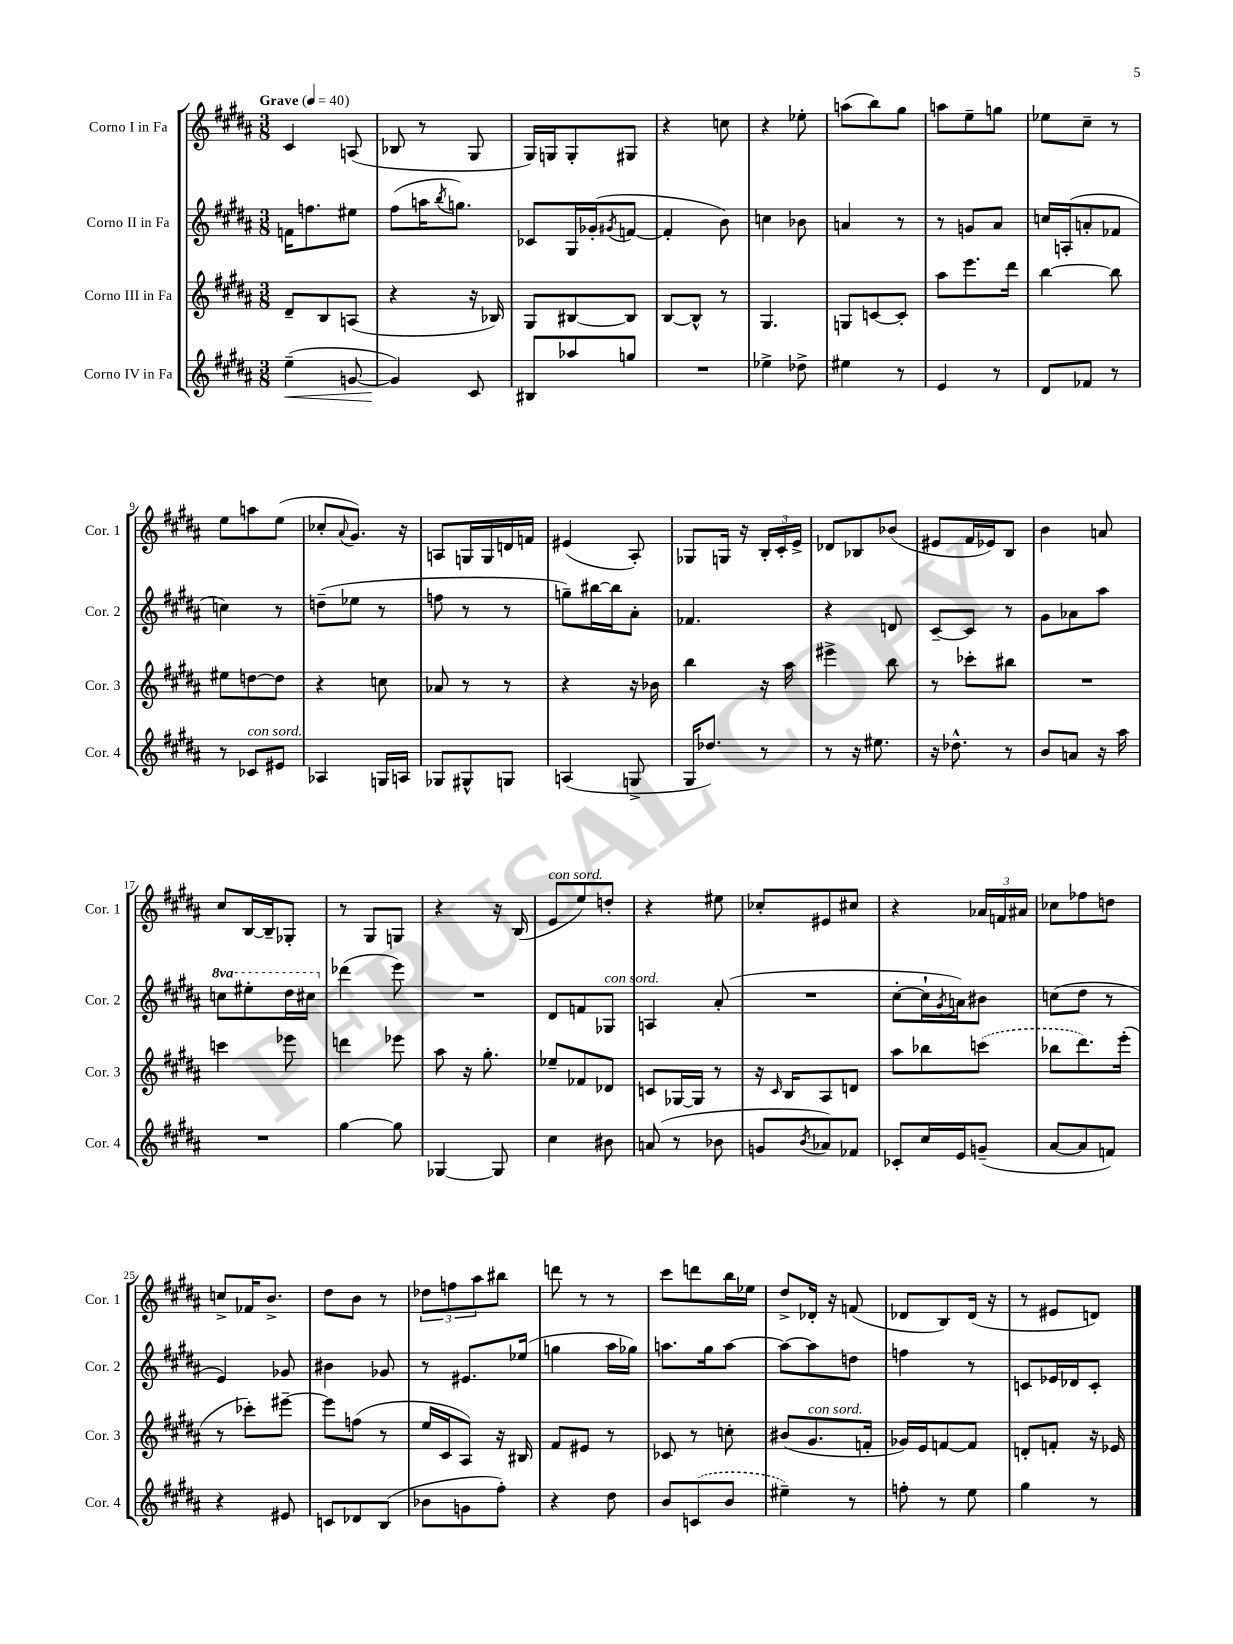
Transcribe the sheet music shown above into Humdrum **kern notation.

**kern	**dynam	**kern	**kern	**kern
*part4	*part4	*part3	*part2	*part1
*staff4	*staff4	*staff3	*staff2	*staff1
*I"Corno IV in Fa	*	*I"Corno III in Fa	*I"Corno II in Fa	*I"Corno I in Fa
*I'Cor. 4	*	*I'Cor. 3	*I'Cor. 2	*I'Cor. 1
*clefG2	*	*clefG2	*clefG2	*clefG2
*k[f#c#g#d#a#]	*	*k[f#c#g#d#a#]	*k[f#c#g#d#a#]	*k[f#c#g#d#a#]
*M3/8	*	*M3/8	*M3/8	*M3/8
*MM40	*	*MM40	*MM40	*MM40
=1	=1	=1	=1	=1
!	!	!	!	!LO:TX:a:B:t=Grave
!	!LO:HP:b	!	!	!
(4ee~\	<	8d#~/L	16fn\KL	4c#/
.	.	.	8.ffn\	.
.	.	8B/	.	.
[8gn/	.	(8An/J	8ee#X\J	(8An/
=2	=2	=2	=2	=2
4g/])	.	4r	(8ff#\L	8B-X/
.	.	.	16aan\K	8r
.	.	.	8qbb/	.
.	.	.	8.ggn\J)	.
8c#/	[	16r	.	8G#/
.	.	16B-X/)	.	.
=3	=3	=3	=3	=3
8B#X/L	.	8G#/L	8c-X/L	16G#/LL)
.	.	.	.	16Gn/J
8aa-X/	.	[8B#X/	16G#/L	8G'/
.	.	.	(16g-X'/J	.
.	.	.	8qg#X/	.
8ggn/J	.	8B#/J]	[8fn/J	8G#X/J
=4	=4	=4	=4	=4
4.r	.	[8B/L	4f'/]	4r
.	.	8B^^/J]	.	.
.	.	8r	8b\)	8ccn\
=5	=5	=5	=5	=5
4ee-X^\	.	4.G#/	4ccn\	4r
8dd-X^\	.	.	8b-X\	8ee-X'\
=6	=6	=6	=6	=6
4ee#X\	.	8Gn/L	4an/	(8aan\L
.	.	[8cn/	.	8bb\)
8r	.	8c'/J]	8r	8gg#\J
=7	=7	=7	=7	=7
4e/	.	8aa#\L	8r	8aan\L
.	.	8.eee\	8gn/L	8ee~\
8r	.	.	8a#/J	8ggn\J
.	.	16ddd#\Jk	.	.
=8	=8	=8	=8	=8
8d#/L	.	[4bb\	16ccn/LL	8ee-X\L
.	.	.	(16An'/J	.
8f-X/J	.	.	8an'/	8cc#~\J
8r	.	8bb\]	8f-X/J	8r
!!LO:LB:g=z
=9	=9	=9	=9	=9
8r	.	8ee#X\L	4ccn\)	8ee\L
!LO:TX:a:i:t=con sord.	!	!	!	!
8c-X/L	.	[8ddn\	.	8aan\
8e#X/J	.	8dd\J]	8r	(8ee\J
=10	=10	=10	=10	=10
4A-X/	.	4r	(8ddn~\L	8cc-X'/L
.	.	.	.	8qqa#/
.	.	.	8ee-X\J	8.g#/J)
16Gn/LL	.	8ccn\	8r	.
16An/JJ	.	.	.	16r
=11	=11	=11	=11	=11
8G-X/L	.	8a-X/	8ffn\	8An/L
8G#X^^/	.	8r	8r	16Gn/L
.	.	.	.	16G/
8Gn/J	.	8r	8r	16dn/
.	.	.	.	16fn/JJ
=12	=12	=12	=12	=12
(4An/	.	4r	8ggn~\L)	(4e#X/
.	.	.	[16bb#X\L	.
.	.	.	16bb#\J]	.
8Gn^/	.	16r	8a#'\J	8A#'/)
.	.	16b-X\	.	.
=13	=13	=13	=13	=13
16G#/KL	.	4bb\	4.f-X/	8G-X/L
8.dd-X/J)	.	.	.	.
.	.	.	.	16Gn/Jk
.	.	.	.	16r
8r	.	16r	.	24B'/LL
.	.	.	.	24c#'/
.	.	16aa#\	.	.
.	.	.	.	24e^/JJ
=14	=14	=14	=14	=14
8r	.	4eee#X^\	4r	8d-X/L
16r	.	.	.	8B-X/
8.ee#X\	.	.	.	.
.	.	8bb\	8dn/	(8b-X/J
=15	=15	=15	=15	=15
16r	.	8r	[8c#~/L	8e#X/L
8.dd-X^^\	.	.	.	.
.	.	8ccc-X'\L	8c#/J]	16f#/L
.	.	.	.	16e-X/J)
8r	.	8bb#X\J	8r	8B/J
=16	=16	=16	=16	=16
8b/L	.	4.r	8g#\L	4b\
8an/J	.	.	8a-X\	.
16r	.	.	8aa#\J	8an/
16aa#\	.	.	.	.
!!LO:LB:g=z
=17	=17	=17	=17	=17
*	*	*	*8va	*
4.r	.	4cccn\	8cccn\L	8cc#/L
.	.	.	8eee#X'\	[16B/L
.	.	.	.	16B~/J]
.	.	8eee-X\	16ddd#\L	8G-X'/J
.	.	.	16ccc#X\JJ	.
=18	=18	=18	=18	=18
*	*	*	*X8va	*
[4gg#\	.	4dddn\	(4ddd-X\	8r
.	.	.	.	8G#/L
8gg#\]	.	8eee-X\	8eee\)	8Gn/J
=19	=19	=19	=19	=19
[4G-X/	.	8aa#\	4.r	4r
.	.	16r	.	.
.	.	8.gg#'\	.	.
8G-/]	.	.	.	16r
.	.	.	.	(16B/
=20	=20	=20	=20	=20
!	!	!	!	!LO:TX:a:i:t=con sord.
4cc#\	.	8ee-X~/L	8d#/L	8e/L
.	.	8f-X/	8fn/	8ee/)
!	!	!	!LO:TX:a:i:t=con sord.	!
8b#X\	.	8d-X/J	8G-X/J	8ddn'/J
=21	=21	=21	=21	=21
(8an/	.	8cn/L	4An/	4r
8r	.	[16G-X/L	.	.
.	.	16G-/JJ]	.	.
8b-X\	.	8r	(8a#'/	8ee#X\
=22	=22	=22	=22	=22
8gn/L	.	16r	4.r	8cc-X'/L
.	.	16qqc#/	.	.
.	.	16B/KL	.	.
8qb/	.	.	.	.
8a-X/)	.	8A#/	.	8e#X/
8f-X/J	.	8dn/J	.	8cc#X/J
=23	=23	=23	=23	=23
8c-X'/L	.	8aa#\L	[8cc#'\L	4r
16cc#/L	.	8bb-X\	16cc#`\L]	.
.	.	.	8qg#/	.
16e/J	.	.	16an\J)	.
(8gn~/J	.	(8cccn\J	8b#X\J	24a-X/LL
.	.	.	.	24fn/
.	.	.	.	24a#X/JJ
=24	=24	=24	=24	=24
[8a#/L	.	8bb-X\L	(8ccn\L	8cc-X\L
8a#/]	.	8.ddd#\)	8dd#\J	8ff-X\
8fn/J)	.	.	8r	8ddn\J
.	.	(16eee'\Jk	.	.
!!LO:LB:g=z
=25	=25	=25	=25	=25
4r	.	8r	4e/)	8ccn^/L
.	.	8ccc-X'\L)	.	16f-X/K
.	.	.	.	8.b^/J
8e#X/	.	[8eee#X~\J	8g-X/	.
=26	=26	=26	=26	=26
8cn/L	.	8eee#\L]	4b#X\	8dd#\L
8d-X/	.	(8ffn\J	.	8b\J
(8B/J	.	8r	8g-X/	8r
=27	=27	=27	=27	=27
8b-X\L	.	16ee/LL	8r	12dd-X\L
.	.	16c#/J	.	.
.	.	.	.	12ffn\
8gn\	.	8A#/J)	8.e#X/L	.
.	.	.	.	12aa#\
8ff#'\J)	.	16r	.	8bb#X\J
.	.	16B#X/	(16ee-X/Jk	.
=28	=28	=28	=28	=28
4r	.	8f#/L	4ggn\	8dddn\
.	.	8e#X/J	.	8r
8dd#\	.	8r	16aa#\LL	8r
.	.	.	16gg-X\JJ)	.
=29	=29	=29	=29	=29
8b/L	.	8c-X/	8.aan\L	8ccc#\L
(8cn/	.	8r	.	8dddn\
.	.	.	16gg#\k	.
8b/J	.	8ccn'\	[8aa\J	16bb\L
.	.	.	.	16ee-X\JJ
=30	=30	=30	=30	=30
4ee#X~\)	.	(8b#X/L	8aa\L_	8dd#^/L
!	!	!LO:TX:a:i:t=con sord.	!	!
.	.	8.g#/	8aa\]	16d-X'/Jk
.	.	.	.	16r
8r	.	.	8ddn\J	(8fn/
.	.	16fn'/Jk	.	.
=31	=31	=31	=31	=31
8ffn'\	.	16g-X/LL)	4ffn\	8d-X/L
.	.	16e/J	.	.
8r	.	[8fn/	.	8B/)
8ee\	.	8f/J]	8r	(16d-/Jk
.	.	.	.	16r
=32	=32	=32	=32	=32
4gg#\	.	8dn'/L	8cn/L	8r
.	.	8fn'/J	16e-X/L	8e#X/L
.	.	.	16d-X/J	.
8r	.	16r	8c'/J	8dn/J)
.	.	16e-X/	.	.
==	==	==	==	==
*-	*-	*-	*-	*-
